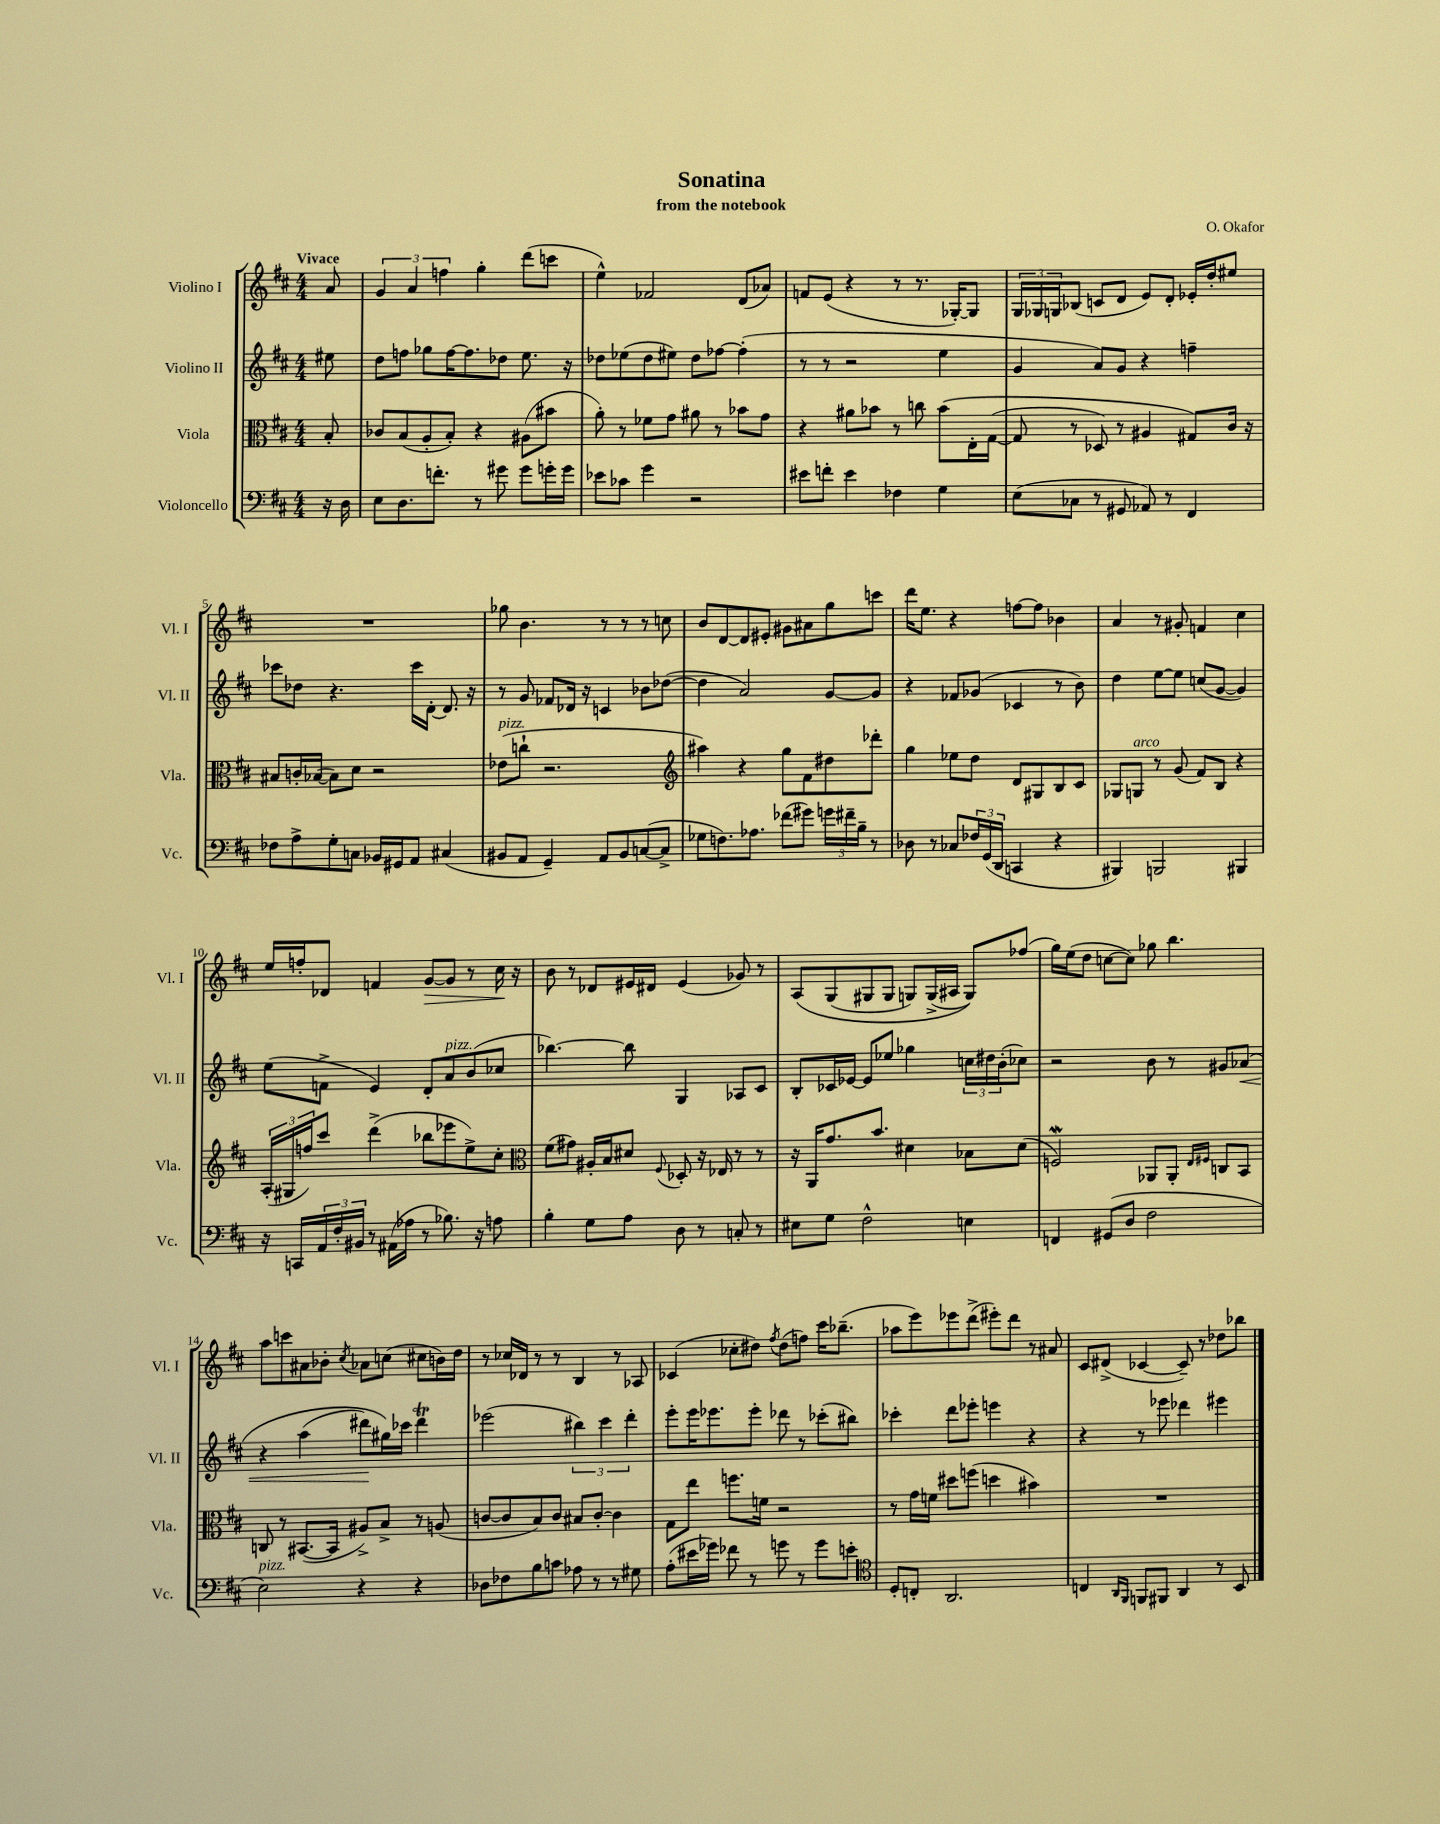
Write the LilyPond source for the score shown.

\header { title = "Sonatina" composer = "O. Okafor" subtitle = "from the notebook" }
<<
\new StaffGroup <<
\new Staff = "s0" \with { instrumentName = "Violino I" shortInstrumentName = "Vl. I" } {
    \clef treble \key d \major \numericTimeSignature \time 4/4 \partial 8 \tempo "Vivace"
    a'8 |
    \tuplet 3/2 { g'4 a'4 f''4 } g''4-. d'''8( c'''8 |
    e''4-^) fes'2 d'8( aes'8) |
    f'8 e'8( r4 r8 r8. ges16~-.) ges8 |
    \tuplet 3/2 { g16 ges16 g16 } bes8( c'8 d'8 e'8) d'8-. ees'16-. d''16-. eis''8 |
    R1 |
    ges''8 b'4. r8 r8 r8 c''8 |
    b'8 d'8~ d'8 eis'8-. gis'8 ais'8 g''8 c'''8 |
    d'''16 e''8. r4 f''8~ f''8 bes'4 |
    a'4 r8 gis'8-. f'4 cis''4 |
    e''16 f''16-. des'8 f'4 g'8~\> g'8 r8 cis''16\! r16 |
    b'8 r8 des'8 eis'16 dis'16 eis'4( ges'8) r8 |
    a8\( g8( gis8 gis8 g8) g16->( ais16 g8)\) fes''8( |
    g''16) e''16( d''8 c''8~ c''8) ges''8 b''4. |
    a''8 c'''8 ais'8 bes'8-. \acciaccatura { cis''8 } aes'8 c''8( cis''8 b'16) d''16 |
    r8 ces''16 des'16 r8 r8 b4 r8 aes8 |
    ces'4( ces''8-. dis''8) \acciaccatura { fis''8 } dis''8( f''8) cis'''16 bes''8.--( |
    aes''8 e'''8) ees'''8 d'''8->( eis'''8-.) d'''8 r8 ais'8 |
    cis'8 dis'8->( ces'4~ ces'8--) r8 des''8 bes''8 \bar "|." |
}
\new Staff = "s1" \with { instrumentName = "Violino II" shortInstrumentName = "Vl. II" } {
    \clef treble \key d \major \numericTimeSignature \time 4/4 \partial 8
    eis''8 |
    d''8 f''8 ges''8 f''16~ f''8. des''8 e''8. r16 |
    des''8 ees''8( des''8 eis''8) des''8 fes''8~ fes''4-.( |
    r8 r8 r2 e''4 |
    g'4 a'8) g'8 r4 f''4-- |
    ces'''8 des''8 r4. ces'''16 d'16~-. d'8. r16 |
    r8 g'8 fes'8 des'16 r16 c'4 bes'8 des''8~( |
    des''4 a'2) g'8~ g'8 |
    r4 fes'8 ges'8( ces'4 r8 b'8) |
    d''4 e''8~ e''8 c''8( g'8~ g'4) |
    e''8( f'8-> e'4) d'8-. a'8^\markup { \italic "pizz." } b'8( ces''8 |
    bes''4.~) bes''8 g4 aes8 cis'8 |
    b8-. ces'16 ees'16~ ees'8 ees''8 ges''4 \tuplet 3/2 { c''16 dis''16 b'16-.( } ces''8) |
    r2 b'8 r8 gis'8 aes'8\<\( |
    r4 a''4( dis'''8\!) gis''16\) ces'''16 dis'''4\trill |
    ees'''2( \tuplet 3/2 { bis''4) cis'''4 d'''4-. } |
    e'''8-. e'''16 ees'''8. ees'''8-. des'''8 r8 ces'''8-.( bis''8) |
    ces'''4-. d'''8 ees'''8-. e'''4 r4 |
    r4 r8 ees'''8 des'''4 eis'''4 \bar "|." |
}
\new Staff = "s2" \with { instrumentName = "Viola" shortInstrumentName = "Vla." } {
    \clef alto \key d \major \numericTimeSignature \time 4/4 \partial 8
    b8-. |
    ces'8 b8( a8-. b8-.) r4 ais8( bis'8 |
    a'8-.) r8 fes'8 g'8 ais'8 r8 bes'8 g'8 |
    r4 ais'8 bes'8 r8 c''8 bes'8\( e16-. g16~( |
    g8 r8 des8) r8 ais4 gis8\) cis'16 r16 |
    bis8 c'16-. bes16~( bes8) d'8 r2 |
    ees'8^\markup { \italic "pizz." }( c''8-! r2. |
    \clef treble ais''4) r4 g''8 fis'8 dis''8 des'''8-. |
    g''4 ees''8 d''8 d'8 gis8 b8 cis'8 |
    ges8 g8^\markup { \italic "arco" } r8 g'8( fis'8) b8 r4 |
    \tuplet 3/2 { a16-.( gis16 f''16) } cis'''8 d'''4->( bes''8 ees'''8 e''8->) cis''8-. |
    \clef alto fis'8( gis'8) ais16-. b16 dis'8 \appoggiatura { fis8 } des8-. r16 ees16 r8 r8 |
    r16 a,16 g'8. b'8. dis'4 bes8 dis'8( |
    f2\mordent) aes,8 aes,8-. \grace { e16 fis16 } c8 b,8 |
    c8 r8 bis,8.~( bis,16 ais8->) b8-> r8 a8( |
    c'8~ c'8 b8) c'8 bis8 c'8~-. c'4 |
    g8 e''8 f''8. f'16 r2 |
    r8 g'16 f'16 dis''8 f''8( d''4 bis'4) |
    R1 \bar "|." |
}
\new Staff = "s3" \with { instrumentName = "Violoncello" shortInstrumentName = "Vc." } {
    \clef bass \key d \major \numericTimeSignature \time 4/4 \partial 8
    r16 d16 |
    e8 d8. f'8.-. r8 gis'8 gis'8 g'16-. g'16 |
    ees'8 ces'8 g'4 r2 |
    eis'8 f'8-. eis'4 fes4 g4 |
    e8( ces8 r8 gis,8 aes,8) r8 fis,4 |
    fes8 a8-> g8-. c8 bes,16 gis,16 a,8 cis4( |
    bis,8 a,8 g,4--) a,8 bis,8 c8~( c8-> |
    ges8 f8.) aes8. fes'8( gis'8) \tuplet 3/2 { g'16 fis'16-- b16-- } r8 |
    des8 r8 ces8 \tuplet 3/2 { fes16 g,16( d,16 } c,4 r4 |
    bis,,4) b,,2 bis,,4 |
    r16 c,16 \tuplet 3/2 { a,16 fis16-. bis,16 } r8 ais,16( aes16 r8 bes8.) r16 a8 |
    b4-. g8 a8 d8 r8 c8-. r8 |
    eis8 g8 fis2-^ e4 |
    f,4 gis,8( d8 fis2 |
    e2^\markup { \italic "pizz." }) r4 r4 |
    des8 fes8 b8 c'8 aes8 r8 r8 gis8 |
    a8-.( eis'16 ges'16) fes'8 r8 g'8 r8 g'8 e'8-. |
    \clef tenor d8-. c8-. a,2. |
    c4 \grace { a,16 fis,16 } f,8 fis,8 a,4 r8 b,8 \bar "|." |
}
>>
>>
